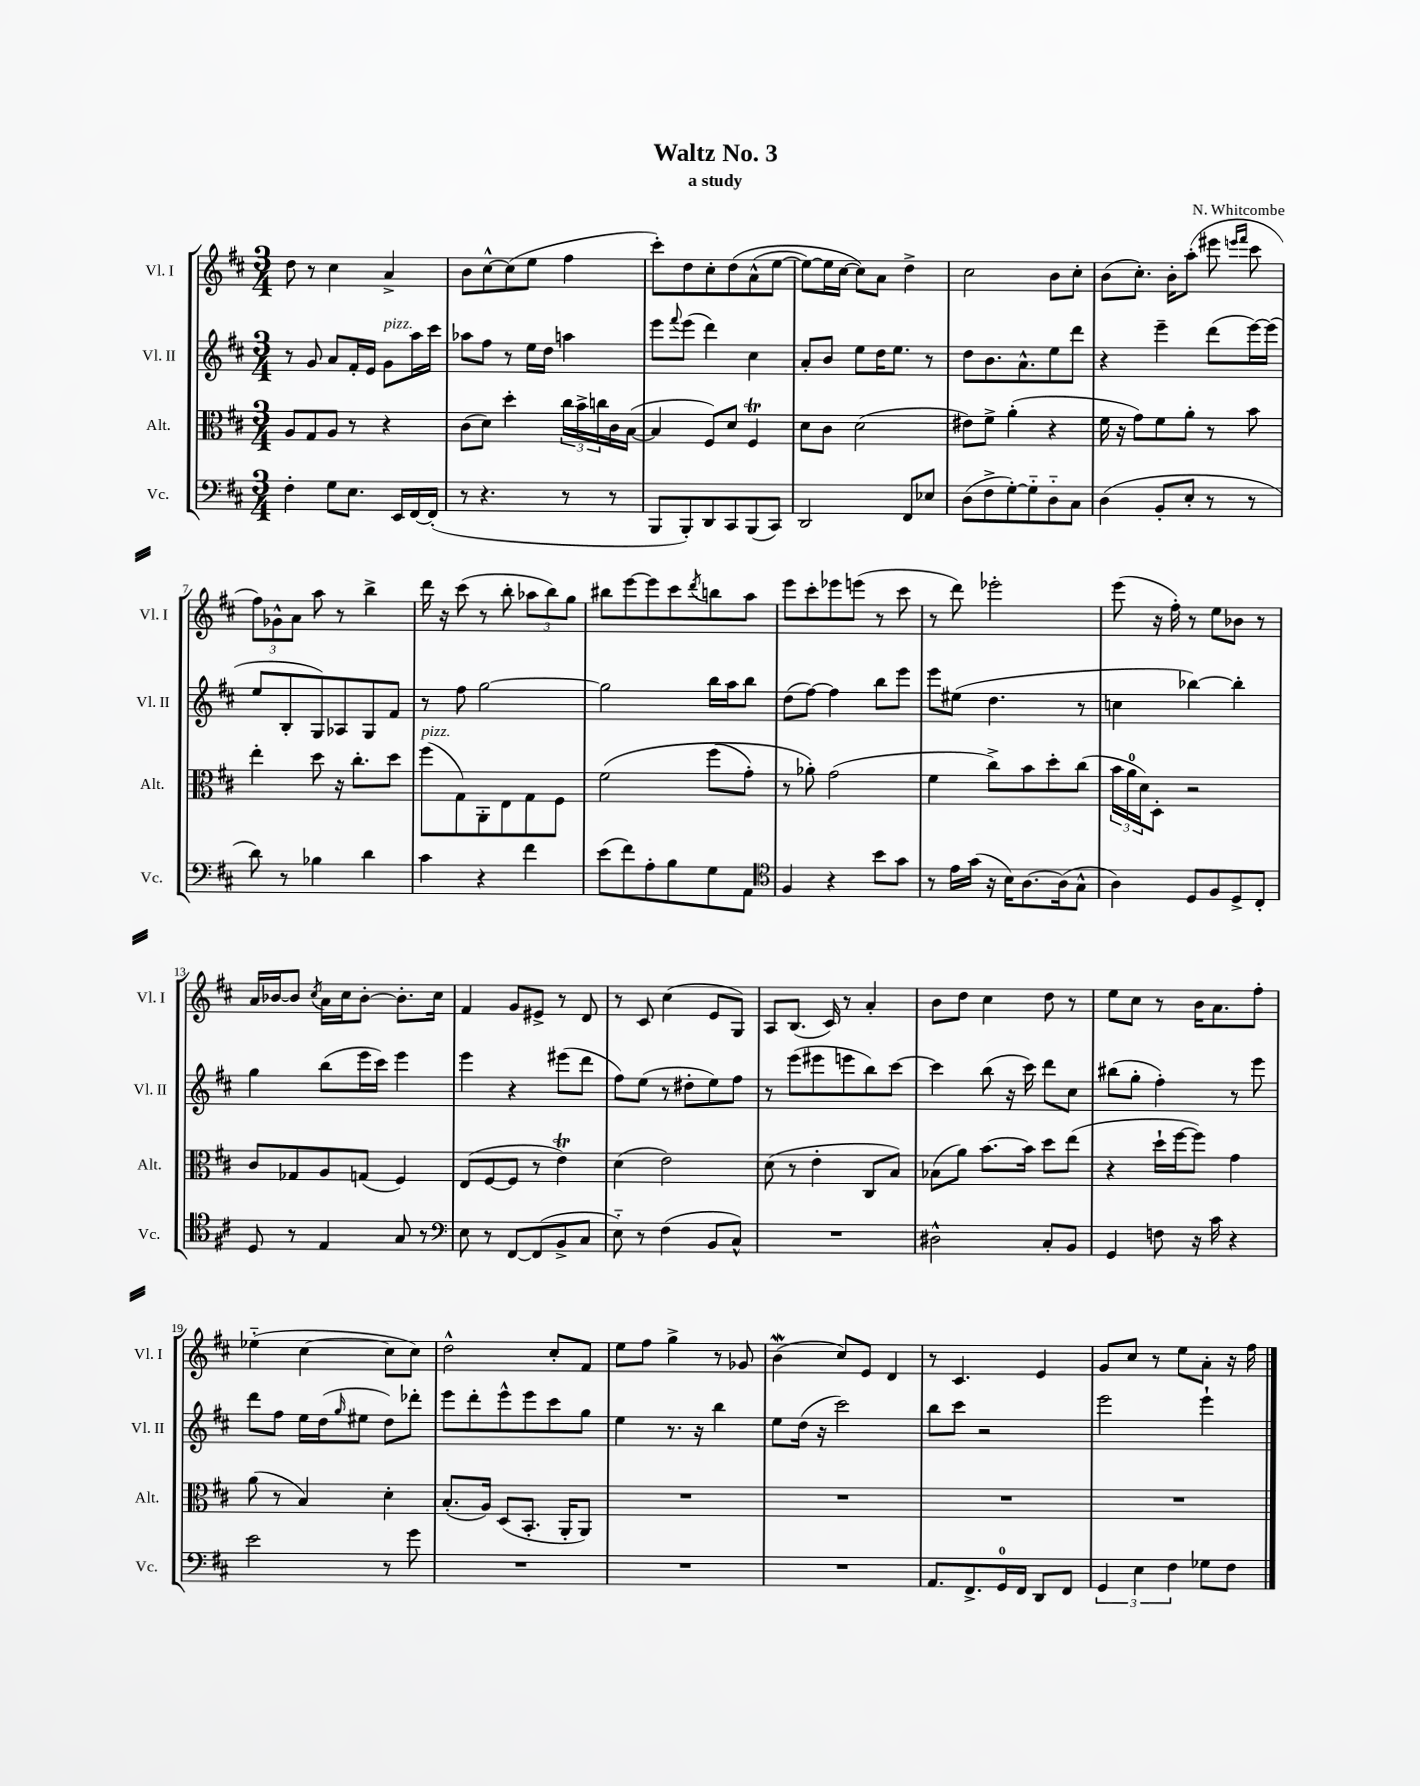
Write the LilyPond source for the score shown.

\header { title = "Waltz No. 3" composer = "N. Whitcombe" subtitle = "a study" }
<<
\new StaffGroup <<
\new Staff = "s0" \with { instrumentName = "Vl. I" shortInstrumentName = "Vl. I" } {
    \clef treble \key d \major \numericTimeSignature \time 3/4
    d''8 r8 cis''4 a'4-> |
    b'8 cis''8~-^ cis''8( e''8 fis''4 |
    cis'''8-.) d''8 cis''8-. d''8\( a'8-^( e''8~ |
    e''8~) e''16 cis''16~ cis''8\) a'8 d''4-> |
    cis''2 b'8 cis''8-. |
    b'8( cis''8.-.) b'16-. a''8-.( eis'''8 \grace { e'''16 fis'''16 } cis'''8 |
    \tuplet 3/2 { fis''8) ges'8-^ a'8 } a''8 r8 b''4-> |
    d'''16 r16 cis'''8( r8 b''8-. \tuplet 3/2 { aes''8 b''8) g''8 } |
    bis''8 e'''8~ e'''8 cis'''8 \acciaccatura { d'''8 } b''8 a''8 |
    e'''8 cis'''8-. ees'''8 e'''8( r8 cis'''8 |
    r8 d'''8) ees'''2-. |
    e'''8( r16 fis''16-.) r8 e''8 bes'8 r8 |
    a'16 bes'16~ bes'8 \acciaccatura { cis''8 } a'16 cis''16 bes'8~-. bes'8.-. cis''16 |
    fis'4 g'8 eis'8-> r8 d'8 |
    r8 cis'8 cis''4( e'8 g8) |
    a8 b8.( cis'16) r8 a'4-. |
    b'8 d''8 cis''4 d''8 r8 |
    e''8 cis''8 r8 b'16 a'8. fis''8-. |
    ees''4-_( cis''4~ cis''8 cis''8) |
    d''2-^ cis''8-. fis'8 |
    e''8 fis''8 g''4-> r8 ges'8 |
    b'4\mordent( cis''8) e'8 d'4 |
    r8 cis'4. e'4 |
    g'8 cis''8 r8 e''8 a'8-. r16 fis''16 \bar "|." |
}
\new Staff = "s1" \with { instrumentName = "Vl. II" shortInstrumentName = "Vl. II" } {
    \clef treble \key d \major \numericTimeSignature \time 3/4
    r8 g'8 a'8 fis'16-. e'16 g'8^\markup { \italic "pizz." } a''16 cis'''16 |
    aes''8 fis''8 r8 e''16 d''16 a''4 |
    e'''8 \appoggiatura { fis'''8 } e'''8( d'''4) cis''4 |
    a'8-. b'8 e''8 d''16 e''8. r8 |
    d''8 b'8. a'8.-^ e''8 d'''8 |
    r4 e'''4-- d'''8( e'''16~) e'''16( |
    e''8 b8-. g8) aes8 g8 fis'8 |
    r8 fis''8 g''2~ |
    g''2 b''16 a''16 b''8 |
    d''8( fis''8~) fis''4 b''8 e'''8 |
    e'''8 eis''8( d''4. r8 |
    c''4 bes''4~) bes''4-. |
    g''4 b''8( e'''16 cis'''16) e'''4 |
    e'''4 r4 eis'''8( d'''8 |
    fis''8) e''8( r8 dis''8-. e''8) fis''8 |
    r8 e'''8( eis'''8 e'''8 b''8) cis'''8~ |
    cis'''4 b''8( r16 cis'''16) d'''8 cis''8 |
    bis''8( g''8-. fis''4-.) r8 e'''8 |
    d'''8 fis''8 e''16 d''16( \grace { g''16 } eis''8 d''8) des'''8-. |
    e'''8 d'''8-. e'''8-^ e'''8 cis'''8 g''8 |
    e''4 r8. r16 b''4 |
    e''8 d''16( r16 cis'''2) |
    b''8 cis'''8 r2 |
    e'''2 e'''4-! \bar "|." |
}
\new Staff = "s2" \with { instrumentName = "Alt." shortInstrumentName = "Alt." } {
    \clef alto \key d \major \numericTimeSignature \time 3/4
    a8 g8 a8 r8 r4 |
    cis'8( d'8) d''4-. \tuplet 3/2 { cis''16 b'16-> c''16 } cis'16 b16~( |
    b4 fis8) d'8 fis4\trill |
    d'8 cis'8 d'2( |
    eis'8) fis'8-> a'4-.( r4 |
    fis'16 r16 g'8) fis'8 a'8-. r8 b'8 |
    e''4-. d''8 r16 cis''8.-. d''8 |
    fis''8^\markup { \italic "pizz." }( g8) a,8-. e8 g8 fis8 |
    fis'2\( fis''8( g'8-.) |
    r8 aes'8-.\) g'2( |
    fis'4 cis''8->) b'8 d''8-. cis''8( |
    \tuplet 3/2 { b'16 a'16-0 d'16) } d8-. r2 |
    cis'8 ges8 a8 g8( fis4) |
    e8( fis8~ fis8 r8 e'4\trill) |
    d'4( e'2) |
    d'8( r8 e'4-. cis8 b8) |
    bes8( a'8) b'8.~ b'16 d''8 e''8( |
    r4 d''16-! fis''16~ fis''8) g'4 |
    a'8( r8 b4) d'4-. |
    b8.-.( a16) d8( b,8.-. a,16-. a,8) |
    R2. |
    R2. |
    R2. |
    R2. \bar "|." |
}
\new Staff = "s3" \with { instrumentName = "Vc." shortInstrumentName = "Vc." } {
    \clef bass \key d \major \numericTimeSignature \time 3/4
    fis4-. g8 e8. e,16 fis,16~ fis,16-.( |
    r8 r4. r8 r8 |
    b,,8 b,,8-.) d,8 cis,8 b,,8( cis,8) |
    d,2 fis,8 ees8 |
    d8( fis8-> g8~-.) g8-_ d8-_ cis8 |
    d4( b,8-. e8-. r8 r8 |
    d'8) r8 bes4 d'4 |
    cis'4 r4 fis'4 |
    e'8( fis'8) a8-. b8 g8 a,8 |
    \clef tenor fis4 r4 b'8 g'8 |
    r8 e'16 g'16( r16 b16) a8.~ a16( g8-^ |
    a4) d8 fis8 d8-> cis8-. |
    d8 r8 e4 g8 r8 |
    \clef bass e8 r8 fis,8~ fis,8( b,8-> cis8 |
    e8-_) r8 fis4( b,8 cis8-^) |
    R2. |
    dis2-^ cis8-. b,8 |
    g,4 f8 r16 cis'16 r4 |
    e'2 r8 g'8 |
    R2. |
    R2. |
    R2. |
    a,8. fis,8.-> g,16-0 fis,16 d,8 fis,8 |
    \tuplet 3/2 { g,4 e4 fis4 } ges8 fis8 \bar "|." |
}
>>
>>
